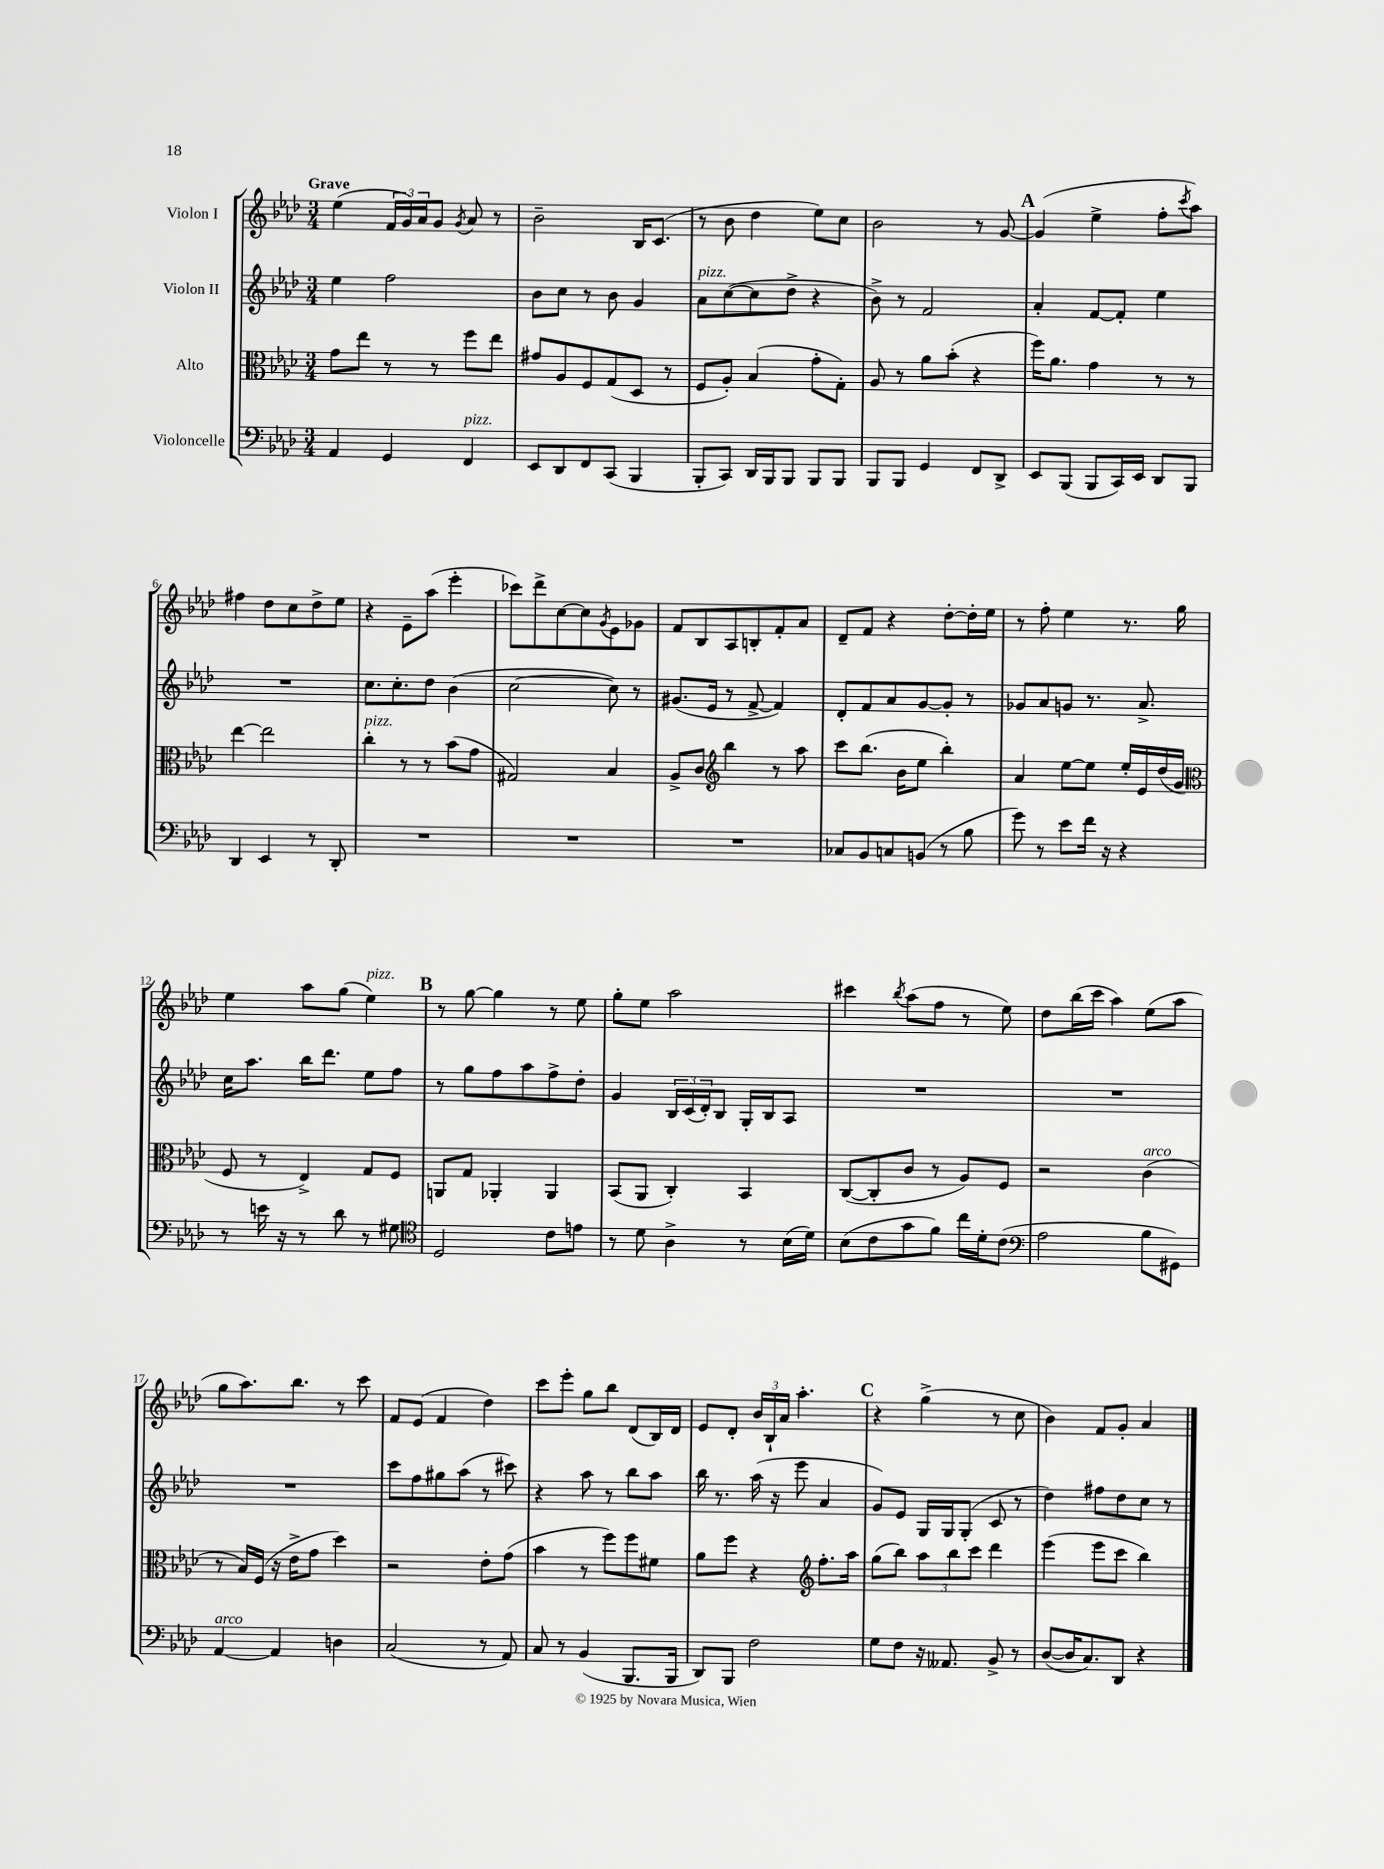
<<
\new StaffGroup <<
\new Staff = "s0" \with { instrumentName = "Violon I" } {
    \clef treble \key aes \major \numericTimeSignature \time 3/4 \tempo "Grave"
    ees''4( \tuplet 3/2 { f'16 g'16) aes'16 } g'8 \acciaccatura { g'8 } aes'8 r8 |
    bes'2-- bes16 c'8.( |
    r8 bes'8 des''4 ees''8) c''8 |
    bes'2 r8 g'8~ |
    \mark \markup { \bold "A" } g'4( ees''4-> f''8-. \acciaccatura { c'''8 } aes''8) |
    fis''4 des''8 c''8 des''8-> ees''8 |
    r4 ees'8-- aes''8( ees'''4-. |
    ces'''8) des'''8-> c''8~ c''8 \acciaccatura { g'8 } ees'8 ges'8 |
    f'8 bes8 aes8 b8-. f'8-. aes'8 |
    des'8-- f'8 r4 des''8~-. des''16-. ees''16 |
    r8 f''8-. ees''4 r8. g''16 |
    ees''4 aes''8 g''8( ees''4^\markup { \italic "pizz." }) |
    \mark \markup { \bold "B" } r8 g''8~ g''4 r8 ees''8 |
    g''8-. ees''8 aes''2 |
    cis'''4 \acciaccatura { bes''8 } aes''8( f''8 r8 ees''8) |
    des''8 bes''16( c'''16 aes''4) ees''8( aes''8 |
    g''8 aes''8.) bes''8. r8 c'''8 |
    f'8 ees'8( f'4 des''4) |
    c'''8 ees'''8-. g''8 bes''8 des'8( bes16) des'16 |
    ees'8 des'8-. \tuplet 3/2 { bes'16 bes16-! aes'16 } aes''4.-. |
    \mark \markup { \bold "C" } r4 g''4->( r8 c''8 |
    bes'4) f'8 g'8-. aes'4 \bar "|." |
}
\new Staff = "s1" \with { instrumentName = "Violon II" } {
    \clef treble \key aes \major \numericTimeSignature \time 3/4
    ees''4 f''2 |
    bes'8 c''8 r8 bes'8 g'4 |
    aes'8^\markup { \italic "pizz." } c''8~( c''8 des''8-> r4 |
    bes'8->) r8 f'2 |
    \mark \markup { \bold "A" } aes'4-. f'8~ f'8-. ees''4 |
    R2. |
    c''8. c''8.-. des''8 bes'4( |
    c''2~ c''8) r8 |
    gis'8.( ees'16 r8 f'8~-> f'4) |
    des'8-. f'8 aes'8 g'8~ g'8-. r8 |
    ges'8 aes'8 g'8 r8. aes'8.-> |
    c''16 aes''8. bes''16 des'''8. ees''8 f''8 |
    \mark \markup { \bold "B" } r8 g''8 f''8 aes''8 f''8-> des''8-. |
    g'4 \tuplet 3/2 { bes16 c'16( des'16-.) } bes8 g16-. bes16 aes8 |
    R2. |
    R2. |
    R2. |
    c'''8 f''8 gis''8 aes''8( r8 cis'''8) |
    r4 aes''8 r8 bes''8 aes''8 |
    bes''16 r8. aes''16( r16 ees'''8 aes'4 |
    \mark \markup { \bold "C" } g'8) ees'8 g16 g16 g8-.( c'8 r8 |
    des''4) fis''8 des''8 c''8 r8 \bar "|." |
}
\new Staff = "s2" \with { instrumentName = "Alto" } {
    \clef alto \key aes \major \numericTimeSignature \time 3/4
    g'8 ees''8 r8 r8 f''8 ees''8 |
    gis'8 aes8 f8 g8( des8 r8 |
    f8 aes8-.) bes4( g'8-. g8-.) |
    aes8 r8 aes'8 bes'8-.( r4 |
    \mark \markup { \bold "A" } f''16) aes'8. g'4 r8 r8 |
    ees''4~ ees''2 |
    c''4-.^\markup { \italic "pizz." } r8 r8 bes'8( g'8 |
    gis2) bes4 |
    aes8-> c'8 \clef treble bes''4 r8 aes''8 |
    c'''8 bes''8.( bes'16 ees''8 bes''4-.) |
    aes'4 ees''8~ ees''8 ees''16-. ees'16 des''16( g'16 |
    \clef alto f8 r8 ees4->) g8 f8 |
    \mark \markup { \bold "B" } a,8 g8 aes,4-. aes,4 |
    bes,8( aes,8 c4-.) bes,4 |
    c8~( c8-. c'8 r8 aes8) f8 |
    r2 c'4^\markup { \italic "arco" }( |
    r8 bes16) f16( r16 ees'16-> g'8 des''4) |
    r2 ees'8-. g'8( |
    bes'4 r8 f''8) f''8 fis'8 |
    aes'8 f''8 r4 \clef treble f''8.-. aes''16 |
    \mark \markup { \bold "C" } g''8( bes''8) \tuplet 3/2 { aes''8 bes''8 c'''8 } des'''4 |
    ees'''4( ees'''8 c'''8 bes''4) \bar "|." |
}
\new Staff = "s3" \with { instrumentName = "Violoncelle" } {
    \clef bass \key aes \major \numericTimeSignature \time 3/4
    aes,4 g,4 f,4^\markup { \italic "pizz." } |
    ees,8 des,8 f,8 c,8( bes,,4 |
    bes,,8-. c,8) des,16 bes,,16 bes,,8 bes,,8 bes,,8 |
    bes,,8 bes,,8 g,4 f,8 des,8-> |
    \mark \markup { \bold "A" } ees,8 bes,,8( bes,,8 c,16) ees,16 des,8 bes,,8 |
    des,4 ees,4 r8 des,8-. |
    R2. |
    R2. |
    R2. |
    ces8 bes,8 c8 b,8( r8 bes8 |
    g'8) r8 ees'8 f'16 r16 r4 |
    r8 e'16 r16 r8 des'8 r8 gis8 |
    \mark \markup { \bold "B" } \clef tenor des2 c'8 e'8 |
    r8 des'8 aes4-> r8 bes16( des'16) |
    bes8( c'8 g'8 f'8) c''16 des'16-. c'8( |
    \clef bass aes2 bes8 gis,8) |
    aes,4~^\markup { \italic "arco" } aes,4 d4 |
    c2( r8 aes,8) |
    c8 r8 bes,4( bes,,8. bes,,16 |
    des,8) bes,,8 f2 |
    \mark \markup { \bold "C" } g8 f8 r16 aeses,8. bes,8-> r8 |
    des8~( des16 c8.) des,8 r4 \bar "|." |
}
>>
>>
